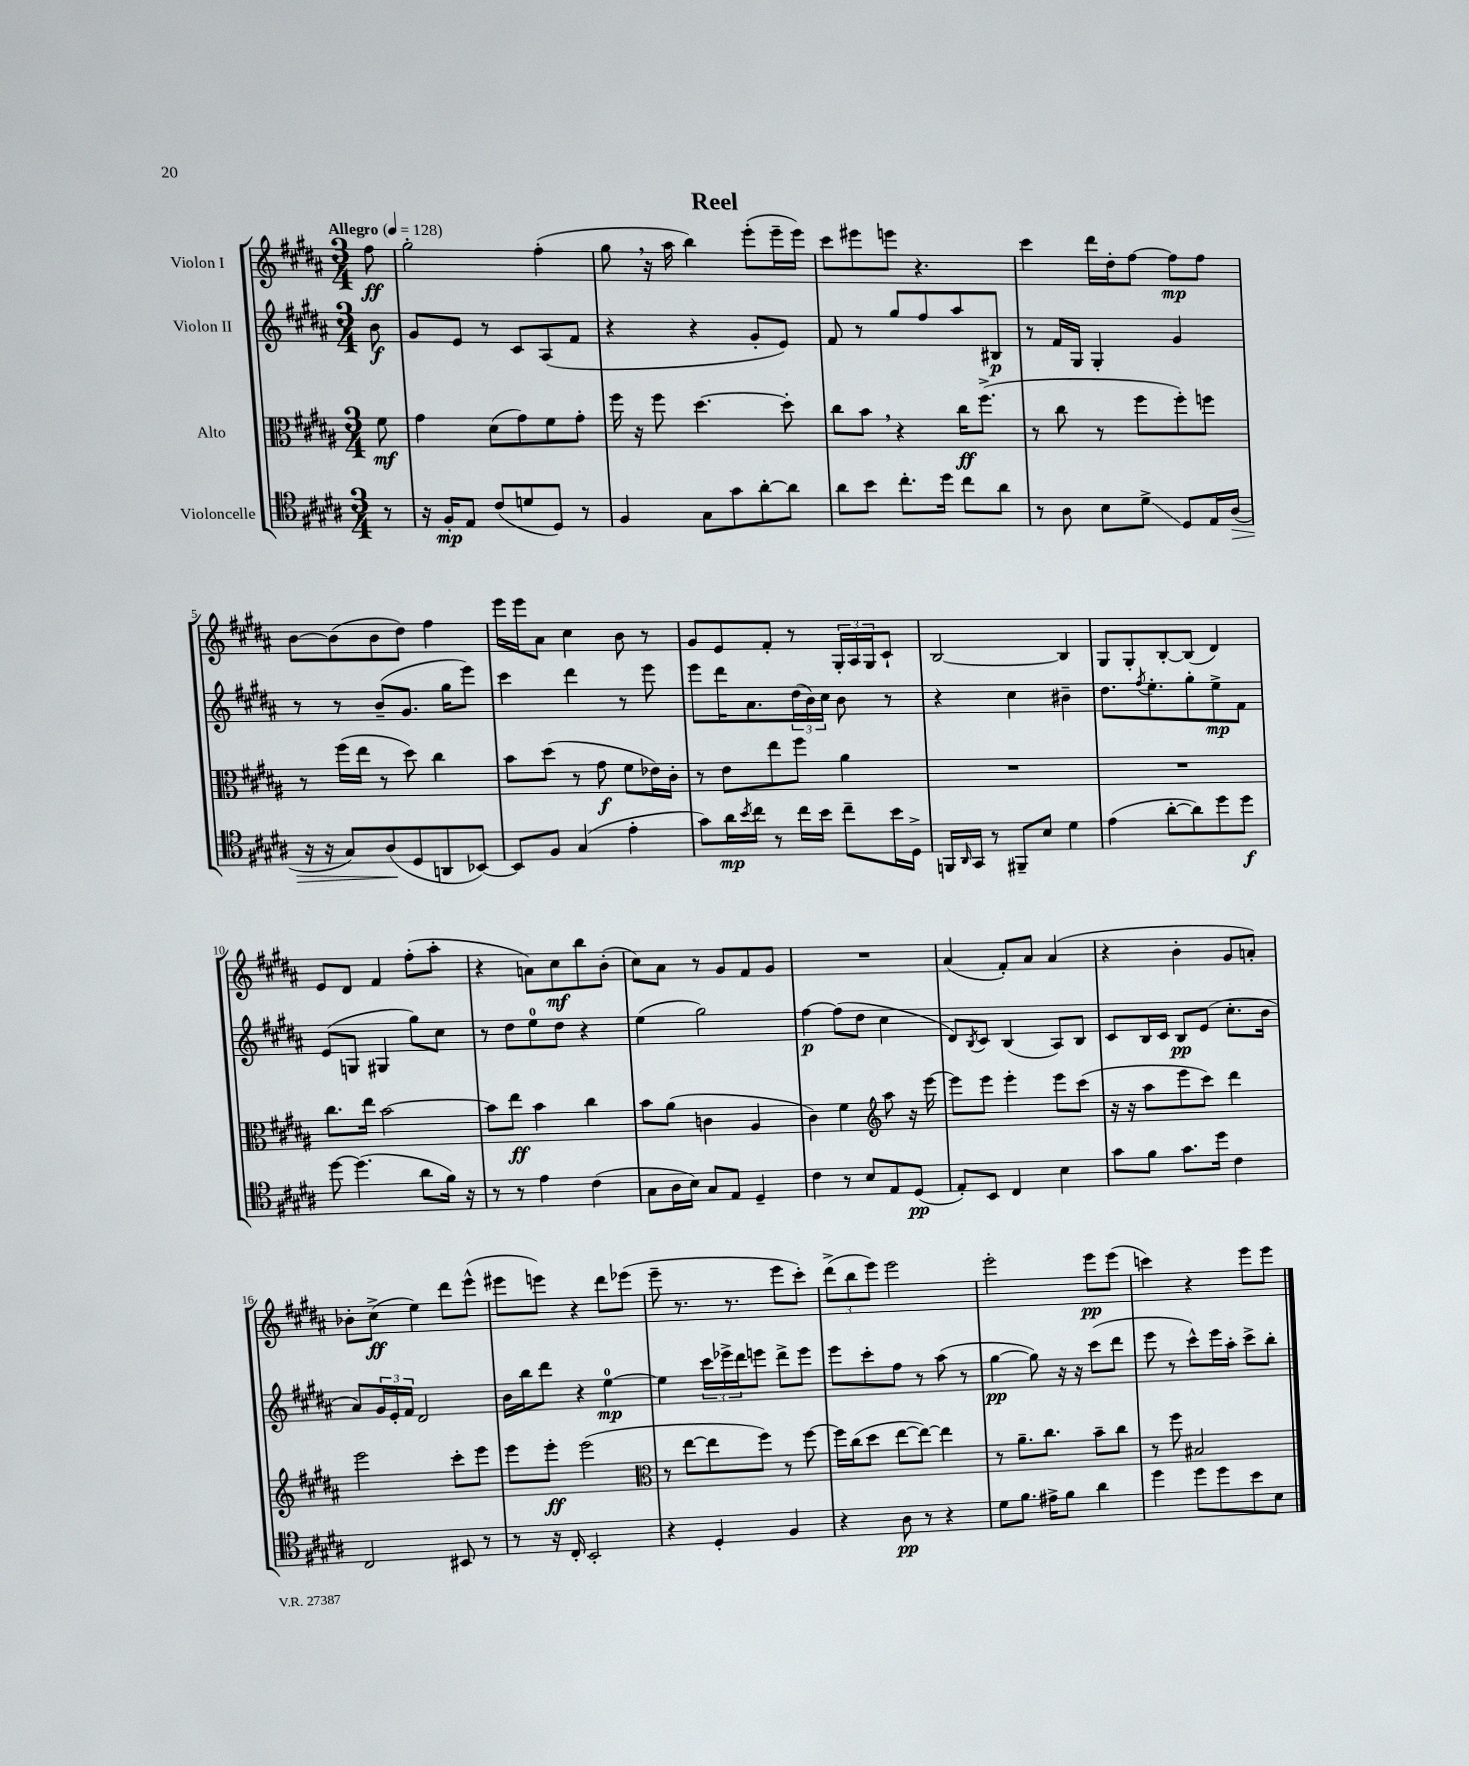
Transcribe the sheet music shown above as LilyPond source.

\header { title = "Reel" }
<<
\new StaffGroup <<
\new Staff = "s0" \with { instrumentName = "Violon I" } {
    \clef treble \key b \major \numericTimeSignature \time 3/4 \partial 8 \tempo "Allegro" 4 = 128
    fis''8\ff |
    gis''2-. fis''4-.( |
    gis''8 \breathe r16 ais''16 b''4) e'''8-.( e'''16-- e'''16) |
    cis'''8 eis'''8 e'''8 r4. |
    cis'''4 dis'''16 dis''16-. fis''8~ fis''8\mp fis''8 |
    b'8~ b'8( b'8 dis''8) fis''4 |
    e'''16 e'''16 ais'8 cis''4 b'8 r8 |
    gis'8 e'8 fis'8-. r8 \tuplet 3/2 { gis16-. ais16 gis16 } cis'8-! |
    b2~ b4 |
    gis8 gis8-. b8~-. b8( dis'4) |
    e'8 dis'8 fis'4 fis''8-.( ais''8-. |
    r4 a'8) cis''8\mf b''8 b'8-.( |
    cis''8) ais'8 r8 gis'8 fis'8 gis'8 |
    R2. |
    ais'4( fis'8-.) ais'8 ais'4( |
    r4 b'4-. gis'8 a'8-.) |
    bes'8-. cis''8->\ff( e''4) dis'''8 e'''8-^( |
    eis'''8 e'''8) r4 dis'''8 ees'''8( |
    e'''8-- r8. r8. e'''8 cis'''8-.) |
    \tuplet 3/2 { dis'''8->( b''8 e'''8) } e'''2 |
    e'''2-. e'''8\pp e'''8( |
    c'''4) r4 e'''8 e'''8 \bar "|." |
}
\new Staff = "s1" \with { instrumentName = "Violon II" } {
    \clef treble \key b \major \numericTimeSignature \time 3/4 \partial 8
    b'8\f |
    gis'8 e'8 r8 cis'8 ais8( fis'8 |
    r4 r4 gis'8-. e'8) |
    fis'8 r8 gis''8 fis''8 ais''8 bis8\p |
    r8 fis'16 gis16 gis4-. gis'4 |
    r8 r8 b'8--( gis'8. gis''16 e'''8) |
    cis'''4 dis'''4 r8 e'''8 |
    e'''8 dis'''16 ais'8. \tuplet 3/2 { dis''16( b'16) cis''16 } b'8 r8 |
    r4 cis''4 bis'4-- |
    dis''8. \acciaccatura { fis''8 } e''8.-. gis''8-. e''8->\mp fis'8 |
    e'8( g8 gis4 gis''8) cis''8 |
    r8 dis''8 e''8-0 dis''8 r4 |
    e''4( gis''2) |
    fis''4~\p fis''8( dis''8 cis''4 |
    dis'8) \acciaccatura { b8 } cis'8 b4( ais8) b8 |
    cis'8 b16 cis'16 b8\pp e'8( cis''8.-. b'16 |
    ais'8) \tuplet 3/2 { gis'16 e'16-. fis'16 } dis'2 |
    b'16 b''16 dis'''8 r4 e''4-0~\mp |
    e''4 \tuplet 3/2 { cis'''16 ees'''16-> dis'''16 } e'''8 dis'''8-> e'''8 |
    e'''8 cis'''8-. fis''8 r8 ais''8( r8 |
    gis''4~\pp gis''8) r16 r16 cis'''8( dis'''8 |
    e'''8 r8 cis'''8-^) e'''16 ais''16-. cis'''8-> b''8-. \bar "|." |
}
\new Staff = "s2" \with { instrumentName = "Alto" } {
    \clef alto \key b \major \numericTimeSignature \time 3/4 \partial 8
    fis'8\mf |
    gis'4 dis'8( gis'8) fis'8 gis'8-. |
    fis''16 r16 fis''8 dis''4.~ dis''8-. |
    cis''8 b'8 \breathe r4 cis''16\ff fis''8.->( |
    r8 cis''8 r8 fis''8 fis''8-.) f''8 |
    r8 fis''16( e''16 r8 dis''8) cis''4 |
    b'8 dis''8( r8 gis'8\f fis'8 ees'16) cis'16-. |
    r8 e'8 e''8 fis''8 ais'4 |
    R2. |
    R2. |
    cis''8. e''16 b'2~ |
    b'8 e''8\ff b'4 cis''4 |
    b'8 ais'8( c'4 ais4 |
    cis'4) fis'4 \clef treble ais''8 r16 e'''16~ |
    e'''8 e'''8 e'''4-. e'''8 cis'''8( |
    r16 r16 ais''8 e'''8 cis'''8) dis'''4 |
    e'''2 cis'''8-. e'''8 |
    e'''8 e'''8-.\ff e'''2( |
    \clef alto r8 e''8~ e''8 fis''8) r8 fis''8~ |
    fis''16 cis''16( dis''8 e''8~ e''8~) e''4 |
    r8 ais'8.-- cis''8. b'8-- cis''8 |
    r8 fis''8 bis2 \bar "|." |
}
\new Staff = "s3" \with { instrumentName = "Violoncelle" } {
    \clef tenor \key b \major \numericTimeSignature \time 3/4 \partial 8
    r8 |
    r16 fis16-.\mp e8 cis'8( d'8 dis8) r8 |
    fis4 gis8 gis'8 ais'8~-. ais'8 |
    ais'8 b'8 cis''8.-. dis''16 cis''8 ais'8 |
    r8 ais8 b8 dis'8->\glissando dis8 e16 ais16\>( |
    r16 r16 gis8) ais8\!( dis8 a,8 bes,8~) |
    bes,8 fis8 gis4( e'4-. |
    gis'8) ais'16\mp \acciaccatura { b'8 } cis''16 r8 cis''16 b'16 cis''8-- b'16 dis16-> |
    f,16 \grace { ais,16 } gis,16 r8 fis,8-- b8 dis'4 |
    e'4( ais'8~-. ais'8) dis''8 dis''8\f |
    dis''8~ dis''4.( ais'8 fis'16) r16 |
    r8 r8 e'4 cis'4( |
    gis8 ais16 b16) gis8 e8 dis4-- |
    cis'4 r8 b8 e8 dis8\pp( |
    e8-.) b,8 cis4 b4 |
    gis'8 fis'8 gis'8. dis''16 cis'4 |
    cis2 bis,8 r8 |
    r8 r16 cis16-. b,2-. |
    r4 dis4-. fis4 |
    r4 ais8\pp r8 r4 |
    dis'8 fis'8. eis'16-> fis'8 ais'4 |
    dis''4 dis''8 dis''8 b'8 b8 \bar "|." |
}
>>
>>
